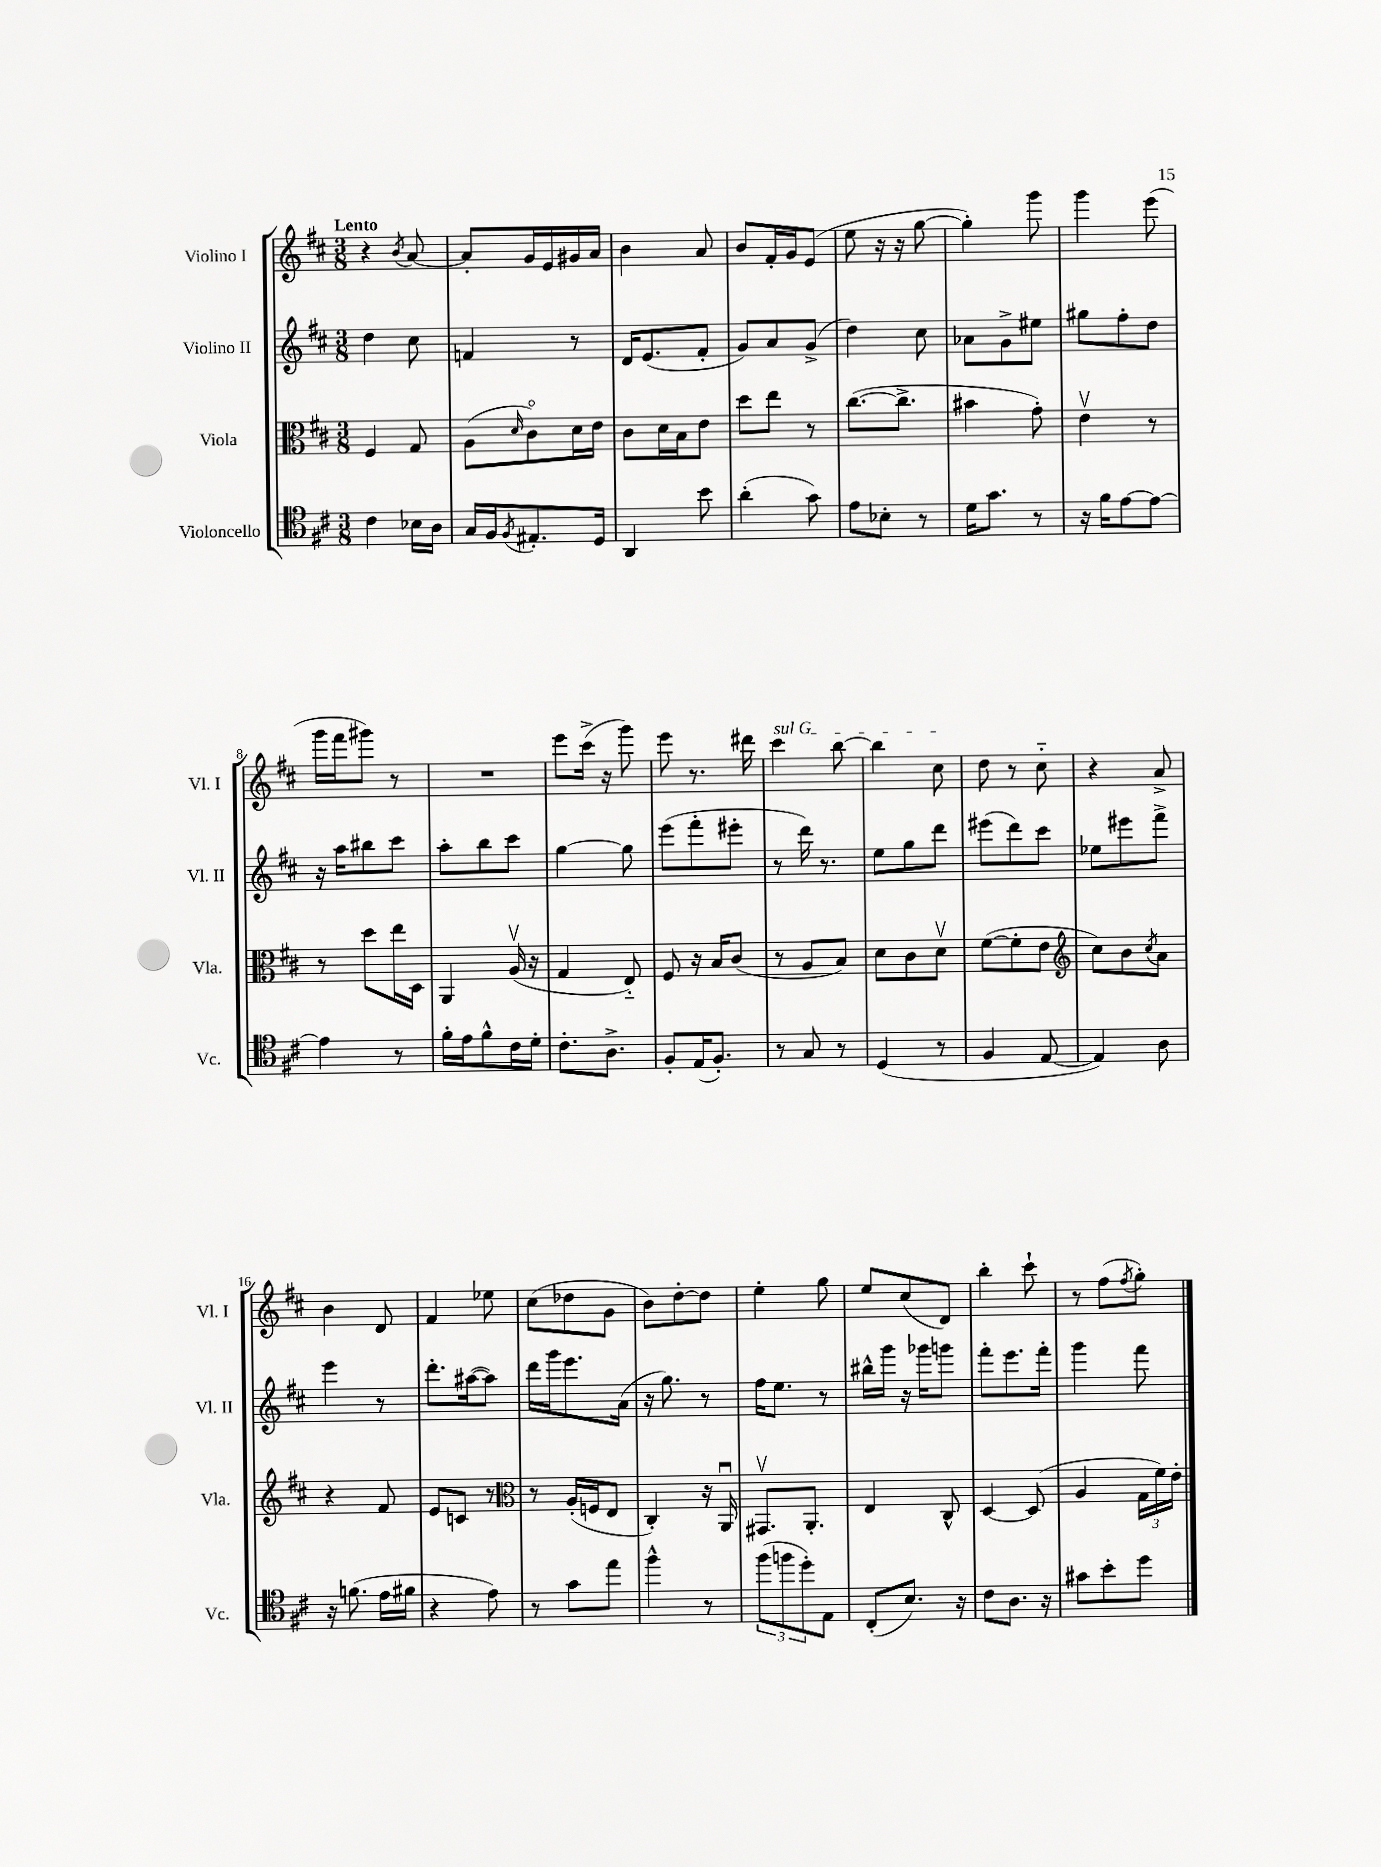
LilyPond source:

<<
\new StaffGroup <<
\new Staff = "s0" \with { instrumentName = "Violino I" shortInstrumentName = "Vl. I" } {
    \clef treble \key d \major \numericTimeSignature \time 3/8 \tempo "Lento"
    r4 \acciaccatura { b'8 } a'8~ |
    a'8-. g'16 e'16 gis'16 a'16 |
    b'4 a'8 |
    b'8 fis'16-. g'16 e'8( |
    e''8 r16 r16 g''8~ |
    g''4-.) g'''8 |
    g'''4 e'''8( |
    g'''16 fis'''16 gis'''8) r8 |
    R4. |
    e'''8 cis'''16->( r16 g'''8) |
    e'''8 r8. dis'''16 |
    \once \override TextSpanner.bound-details.left.text = \markup { \italic "sul G" } cis'''4\startTextSpan b''8~ |
    b''4 cis''8\stopTextSpan |
    d''8 r8 cis''8-_ |
    r4 a'8-> |
    b'4 d'8 |
    fis'4 ees''8 |
    cis''8( des''8 g'8 |
    b'8) d''8~-. d''8 |
    e''4-. g''8 |
    e''8 cis''8( d'8) |
    b''4-. cis'''8-! |
    r8 fis''8( \acciaccatura { fis''8 } g''8-.) \bar "|." |
}
\new Staff = "s1" \with { instrumentName = "Violino II" shortInstrumentName = "Vl. II" } {
    \clef treble \key d \major \numericTimeSignature \time 3/8
    d''4 cis''8 |
    f'4 r8 |
    d'16 e'8.( fis'8-. |
    g'8) a'8 g'8->( |
    d''4) cis''8 |
    aes'8 g'8-> eis''8 |
    gis''8 fis''8-. d''8 |
    r16 a''16 bis''8 cis'''8 |
    a''8-. b''8 cis'''8 |
    g''4~ g''8 |
    e'''8( fis'''8-. eis'''8-. |
    r8 d'''16) r8. |
    e''8 g''8 d'''8 |
    eis'''8( d'''8) cis'''8 |
    ees''8 eis'''8 fis'''8-> |
    e'''4 r8 |
    d'''8.-. ais''16~( ais''8) |
    d'''16 g'''16 e'''8. a'16( |
    r16 g''8.) r8 |
    fis''16 e''8. r8 |
    bis''16-^ g'''16 r16 ges'''16 g'''8 |
    fis'''8-. e'''8. fis'''16-. |
    g'''4 fis'''8 \bar "|." |
}
\new Staff = "s2" \with { instrumentName = "Viola" shortInstrumentName = "Vla." } {
    \clef alto \key d \major \numericTimeSignature \time 3/8
    fis4 g8 |
    a8( \grace { d'16 } cis'8\flageolet) d'16 e'16 |
    cis'8 d'16 b16 e'8 |
    d''8 e''8 r8 |
    cis''8.~( cis''8.-> |
    bis'4 g'8-.) |
    e'4\upbow r8 |
    r8 d''8 e''16 d16 |
    a,4 a16\upbow( r16 |
    g4 e8-_) |
    fis8 r16 b16 cis'8( |
    r8 a8 b8) |
    d'8 cis'8 d'8\upbow |
    fis'8~( fis'8-. e'8 |
    \clef treble cis''8) b'8 \acciaccatura { cis''8 } a'8 |
    r4 fis'8 |
    e'8 c'8 r8 |
    \clef alto r8 a16-.( f16 e8 |
    cis4-.) r16 a,16\downbow |
    gis,8.\upbow a,8.-. |
    e4 cis8-^ |
    d4~ d8( |
    a4 \tuplet 3/2 { g16 fis'16) e'16-. } \bar "|." |
}
\new Staff = "s3" \with { instrumentName = "Violoncello" shortInstrumentName = "Vc." } {
    \clef tenor \key d \major \numericTimeSignature \time 3/8
    cis'4 bes16 a16 |
    g16 fis16 \acciaccatura { fis8 } eis8.-. d16 |
    a,4 b'8 |
    a'4-.( g'8) |
    e'8 bes8-. r8 |
    d'16 g'8. r8 |
    r16 fis'16 e'8~ e'8~ |
    e'4 r8 |
    fis'16-. e'16 fis'8-^ cis'16 d'16-. |
    cis'8.-. a8.-> |
    fis8-. e16( fis8.-.) |
    r8 g8 r8 |
    d4( r8 |
    fis4 e8~ |
    e4) a8 |
    r16 f'8.( e'16 fis'16 |
    r4 e'8) |
    r8 g'8 e''8 |
    fis''4-^ r8 |
    \tuplet 3/2 { fis''8( f''8 d''8-.) } e8 |
    cis8-.( b8.) r16 |
    cis'8 a8. r16 |
    gis'8 b'8-. d''8 \bar "|." |
}
>>
>>
